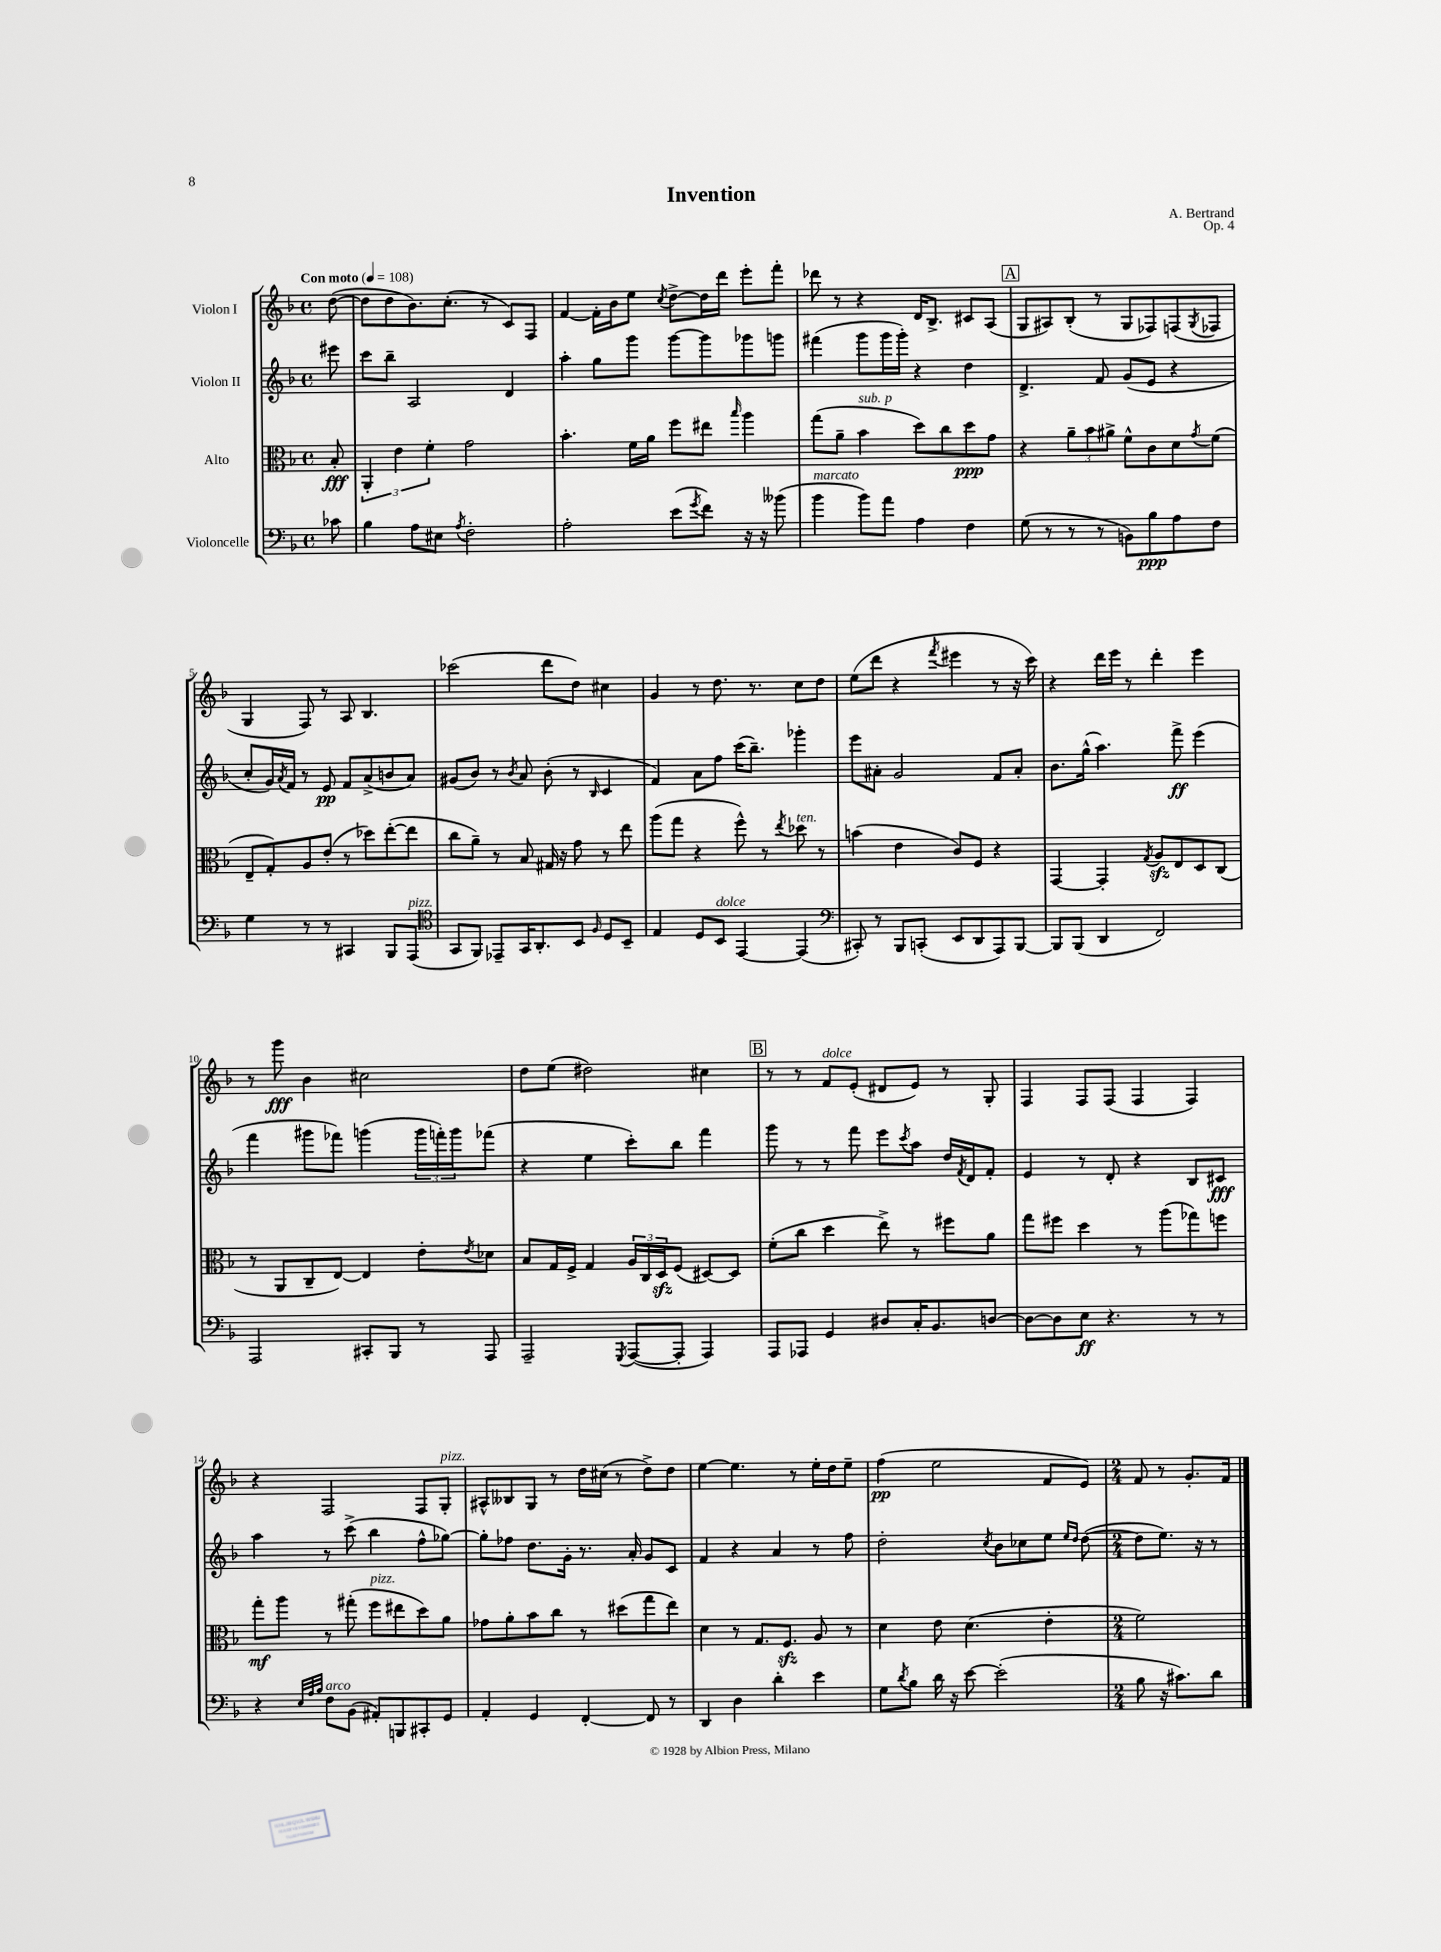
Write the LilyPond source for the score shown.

\header { title = "Invention" composer = "A. Bertrand" opus = "Op. 4" }
<<
\new StaffGroup <<
\new Staff = "s0" \with { instrumentName = "Violon I" } {
    \clef treble \key f \major \defaultTimeSignature \time 4/4 \partial 8 \tempo "Con moto" 4 = 108
    d''8~( |
    d''8 d''8 bes'8.) c''8.-.( r8 c'8) f8 |
    f'4~ f'16-. bes'16 e''8 \acciaccatura { c''8 } d''8~-> d''16 d'''16 e'''8-. f'''8-. |
    des'''8 r8 r4 d'16 bes8.-> cis'8 a8( |
    \mark \markup { \box "A" } g8 ais8) bes8-.( r8 g8 fes8) f8( \acciaccatura { g8 } fes8 |
    g4 f8) r8 a8 bes4. |
    ces'''2( d'''8 d''8) cis''4 |
    g'4 r8 d''8. r8. c''8 d''8 |
    e''8( d'''8 r4 \acciaccatura { f'''8 } eis'''4 r8 r16 c'''16) |
    r4 d'''16 e'''16 r8 d'''4-. e'''4 |
    r8 g'''8\fff bes'4 cis''2 |
    d''8 e''8( dis''2) cis''4 |
    \mark \markup { \box "B" } r8 r8 f'8^\markup { \italic "dolce" } e'8-.( dis'8 e'8) r8 g8-. |
    f4 f8 f8( f4 f4) |
    r4 f2 f8 g8-.^\markup { \italic "pizz." } |
    ais8-^ beses8 g8 r8 d''16 cis''16( r8 d''8->) d''8 |
    e''4~ e''4. r8 e''16-. d''16 e''8-- |
    f''4\pp( e''2 f'8 e'8) |
    \numericTimeSignature \time 2/4 f'8 r8 g'8.-. f'16 \bar "|." |
}
\new Staff = "s1" \with { instrumentName = "Violon II" } {
    \clef treble \key f \major \defaultTimeSignature \time 4/4 \partial 8
    eis'''8 |
    c'''8 bes''8-- a2 d'4 |
    a''4-. g''8 g'''8 g'''8~ g'''8 ges'''8 g'''8 |
    fis'''4( g'''8 g'''16 g'''16-.) r4 d''4 |
    \mark \markup { \box "A" } d'4.-> f'8 g'8( e'8 r4 |
    c''8-. g'16) \acciaccatura { a'8 } f'16 r8 e'8\pp f'8 a'8->( b'8 a'8) |
    gis'8( bes'8) r8 \acciaccatura { bes'8 } a'8 bes'8-.( r8 \grace { bes16 } c'4 |
    f'4) a'8 f''8 c'''16( bes''8.--) ges'''4-. |
    e'''8 ais'8-. g'2 f'8 ais'8-. |
    bes'8. g''16-^( a''4.) f'''8->\ff e'''4( |
    f'''4 gis'''8 fes'''8) g'''4( \tuplet 3/2 { g'''16 f'''16-.) g'''16 } fes'''8( |
    r4 e''4 c'''8-.) bes''8 f'''4 |
    \mark \markup { \box "B" } g'''8 r8 r8 f'''8 e'''8 \acciaccatura { c'''8 } a''8 d''16 \acciaccatura { f'8 } d'16 f'8-. |
    e'4 r8 d'8-. r4 bes8 cis'8\fff |
    a''4 r8 c'''8->( bes''4 f''8-^ ges''8~) |
    ges''8-. fes''8 d''8. g'16-. r8. a'16-. g'8 c'8 |
    f'4 r4 a'4 r8 f''8 |
    d''2-. \acciaccatura { c''8 } bes'8 ces''8 e''8 \grace { e''16 d''16 } d''8~( |
    \numericTimeSignature \time 2/4 d''8 e''8.) r16 r8 \bar "|." |
}
\new Staff = "s2" \with { instrumentName = "Alto" } {
    \clef alto \key f \major \defaultTimeSignature \time 4/4 \partial 8
    bes8-.\fff |
    \tuplet 3/2 { a,4-. e'4 f'4-. } g'2 |
    bes'4.-. f'16 a'16 f''8 eis''8 \grace { bes''16 } a''4 |
    g''8( a'8-- bes'4^\markup { \italic "sub. p" } d''8) c''8 d''8\ppp g'8 |
    \mark \markup { \box "A" } r4 \tuplet 3/2 { a'8-- bes'8 ais'8-> } f'8-^ c'8 d'8 \acciaccatura { g'8 } f'8( |
    e8-- g8-.) a8 e'8-.( r8 des''8) e''8~-.( e''8 |
    c''8 a'8--) r8 bes8 gis16 r16 g'8 r8 e''8 |
    a''8( g''8 r4 f''8-^) r8 \acciaccatura { e''8 } des''8^\markup { \italic "ten." } r8 |
    b'4( e'4 c'8) f8 r4 |
    g,4~ g,4-. \acciaccatura { g8 } a8\sfz e8 d8 c8( |
    r8 a,8 c8-- e8~) e4 e'8-. \acciaccatura { e'8 } des'8 |
    bes8 g16 f16-> g4 \tuplet 3/2 { a16 c16 d16\sfz } f8( dis8~) dis8 |
    \mark \markup { \box "B" } f'8-.( c''8 d''4 e''8->) r8 fis''8 a'8 |
    g''8 fis''8 d''4 r8 a''8( ges''8) f''8 |
    g''8-.\mf a''8 r8 gis''8-.( f''8^\markup { \italic "pizz." } eis''8 d''8) a'8 |
    ges'8 a'8-. bes'8 c''8 r8 dis''8( g''8 e''8) |
    d'4 r8 g8. f8.\sfz a8 r8 |
    d'4 e'8 d'4.( e'4-. |
    \numericTimeSignature \time 2/4 f'2) \bar "|." |
}
\new Staff = "s3" \with { instrumentName = "Violoncelle" } {
    \clef bass \key f \major \defaultTimeSignature \time 4/4 \partial 8
    ces'8 |
    bes4 a8 eis8 \acciaccatura { a8 } f2-. |
    a2-. e'8( \acciaccatura { g'8 } f'8) r16 r16 beses'8( |
    bes'4^\markup { \italic "marcato" } bes'8) a'8 a4 f4 |
    \mark \markup { \box "A" } g8( r8 r8 r8 b,8) bes8\ppp a8 f8 |
    g4 r8 r8 cis,4 bes,,8 a,,8^\markup { \italic "pizz." }( |
    \clef tenor g,8 f,8) ees,8-- g,16 a,8.-. bes,8 \grace { f16 } d8 bes,8-- |
    e4 d8 bes,8^\markup { \italic "dolce" } e,4~ e,4( |
    \clef bass cis,8-.) r8 bes,,8 c,8-.( e,8 d,8 a,,8) bes,,8~ |
    bes,,8 bes,,8( d,4 f,2) |
    a,,2 cis,8-. bes,,8 r8 a,,8 |
    a,,2-- \acciaccatura { g,,8 } a,,8~( a,,8-. a,,4) |
    \mark \markup { \box "B" } a,,8 aes,,8 g,4 dis8 c16-. bes,8. d8~ |
    d8~ d8 e8\ff r4. r8 r8 |
    r4 \grace { e32 a32 bes32 } f8^\markup { \italic "arco" } bes,8( ais,8-.) b,,8 cis,8-. g,8 |
    a,4-. g,4 f,4~-. f,8 r8 |
    d,4 d4 d'4-. e'4 |
    g8 \acciaccatura { d'8 } bes8 d'16 r16 e'8~ e'2-.( |
    \numericTimeSignature \time 2/4 bes8 r16 cis'8.) d'8 \bar "|." |
}
>>
>>
